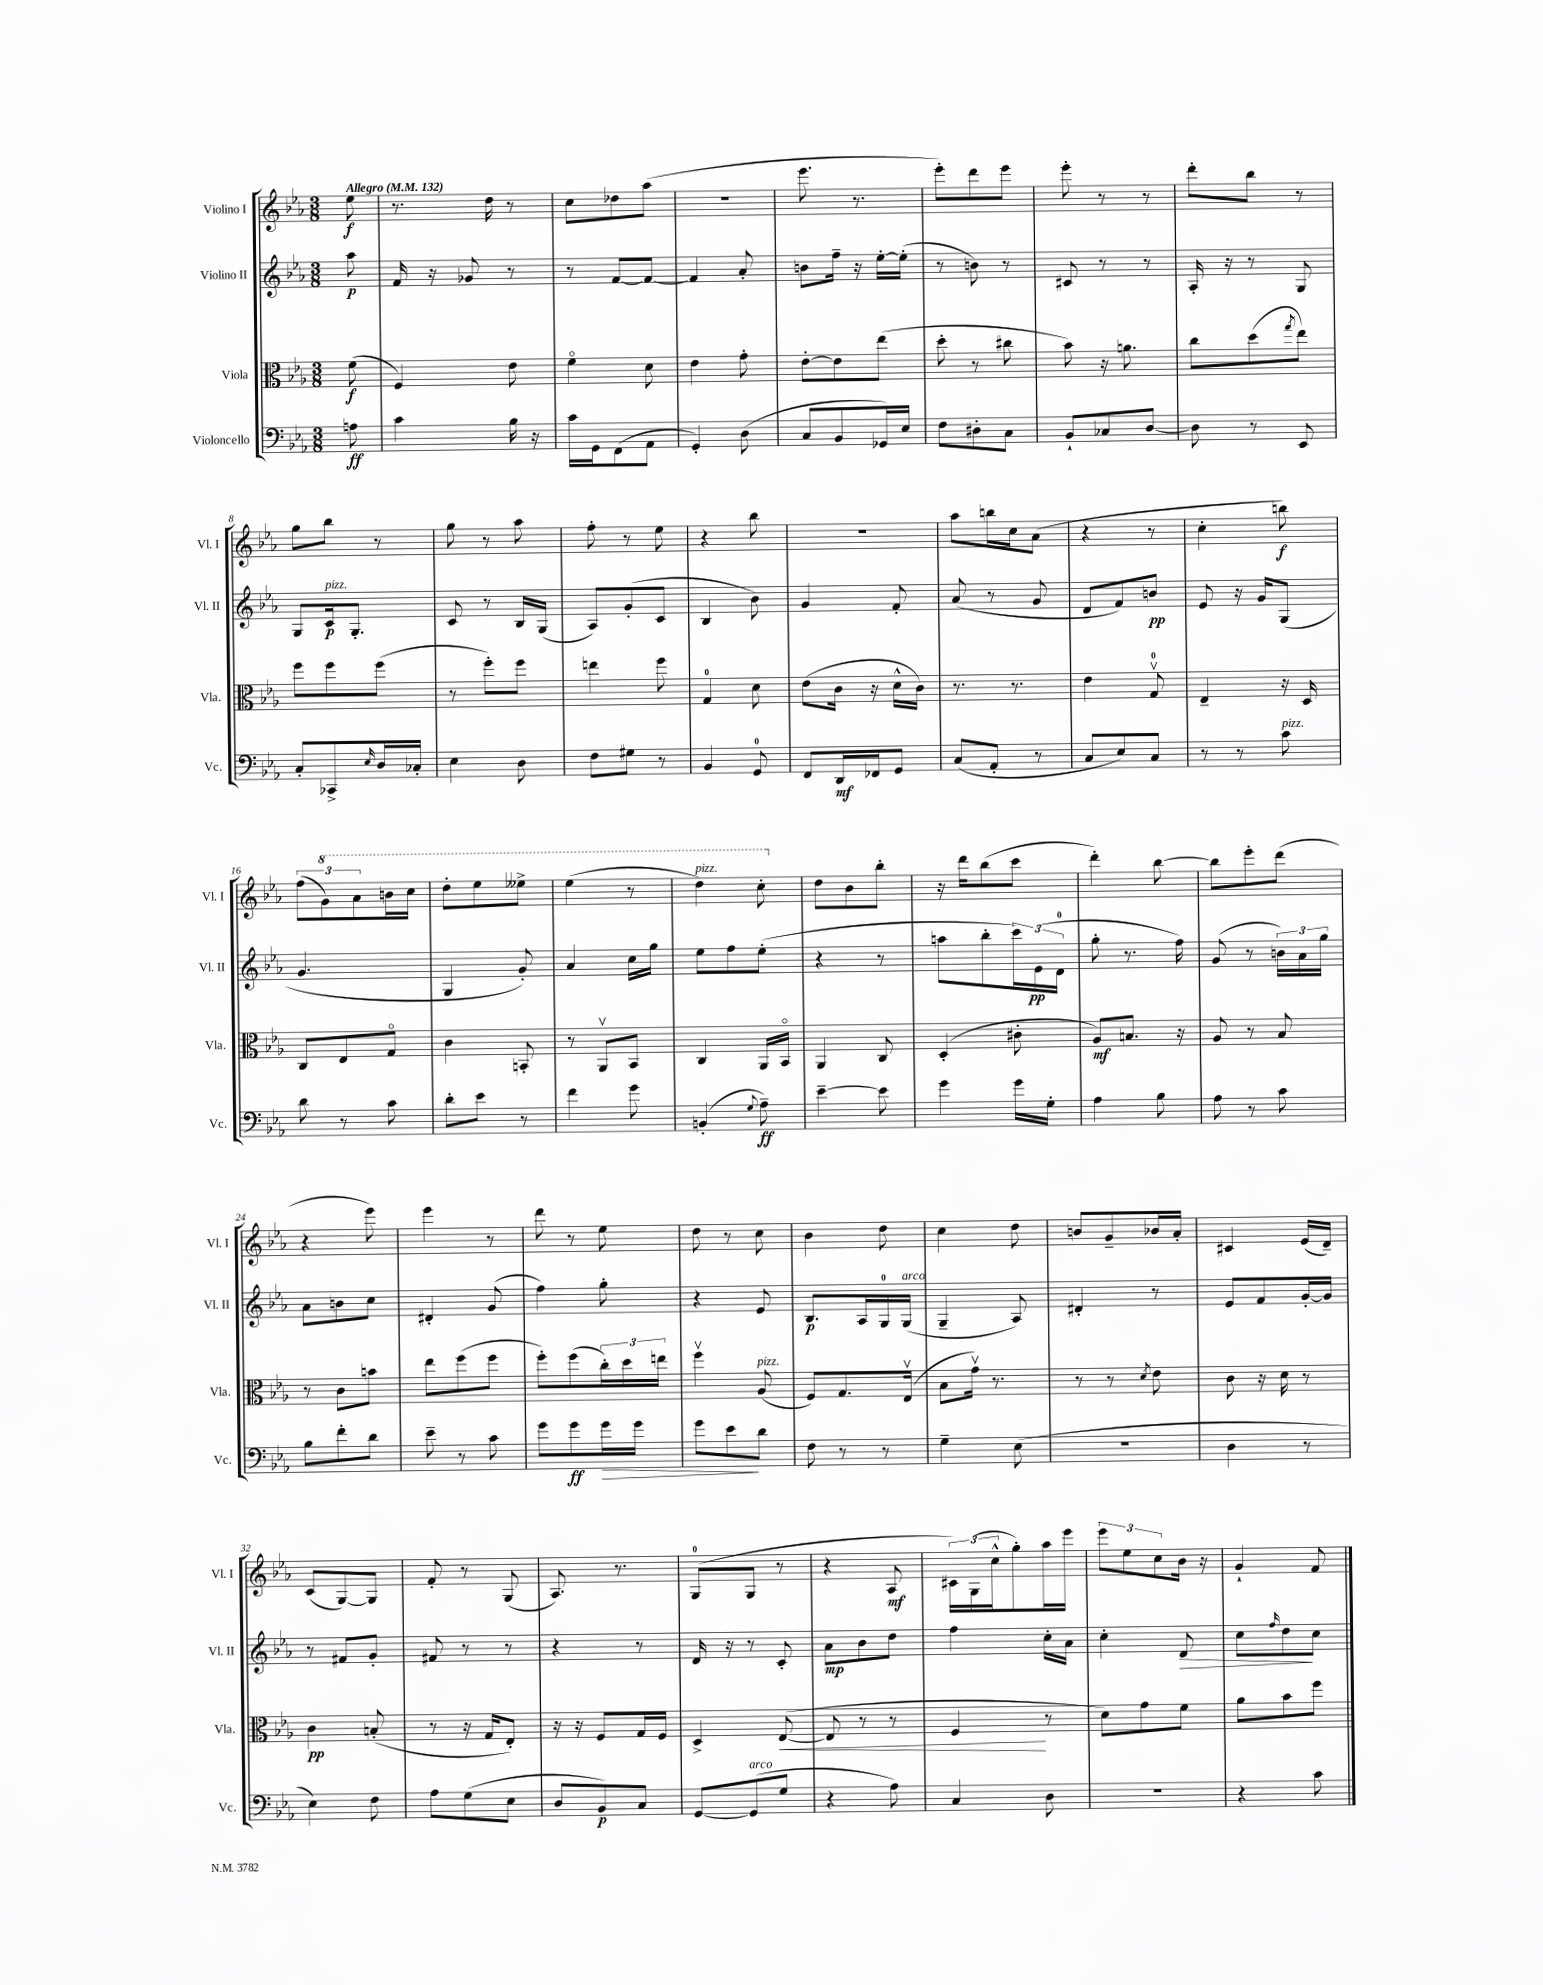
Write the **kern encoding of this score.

**kern	**dynam	**kern	**dynam	**kern	**dynam	**kern	**dynam
*part4	*part4	*part3	*part3	*part2	*part2	*part1	*part1
*staff4	*staff4	*staff3	*staff3	*staff2	*staff2	*staff1	*staff1
*I"Violoncello	*	*I"Viola	*	*I"Violino II	*	*I"Violino I	*
*I'Vc.	*	*I'Vla.	*	*I'Vl. II	*	*I'Vl. I	*
*clefF4	*	*clefC3	*	*clefG2	*	*clefG2	*
*k[b-e-a-]	*	*k[b-e-a-]	*	*k[b-e-a-]	*	*k[b-e-a-]	*
*M3/8	*	*M3/8	*	*M3/8	*	*M3/8	*
*MM132	*	*MM132	*	*MM132	*	*MM132	*
=	=	=	=	=	=	=	=
!	!	!	!	!	!	!LO:TX:a:B:t=Allegro	!
8An\	ff	(8f\	f	8aa-\	p	8ee-\	f
=1	=1	=1	=1	=1	=1	=1	=1
4c\	.	4F/)	.	16f/	.	8.r	.
.	.	.	.	16r	.	.	.
.	.	.	.	8g-X/	.	.	.
.	.	.	.	.	.	16dd\	.
16B-\	.	8e-\	.	8r	.	8r	.
16r	.	.	.	.	.	.	.
=2	=2	=2	=2	=2	=2	=2	=2
16c\LL	.	4f\	.	8r	.	8cc\L	.
16GG\J	.	.	.	.	.	.	.
(8FF\	.	.	.	[8f/L	.	8dd-X\	.
8AA-\J	.	8d\	.	8f/J_	.	(8aa-\J	.
=3	=3	=3	=3	=3	=3	=3	=3
4GG'/)	.	4e-\	.	4f/]	.	4.r	.
(8D\	.	8g'\	.	8a-'/	.	.	.
=4	=4	=4	=4	=4	=4	=4	=4
8C/L	.	[8e-'\L	.	8bn\L	.	8.eee-\	.
8BB-/	.	8e-\]	.	16ff~\Jk	.	.	.
.	.	.	.	16r	.	8.r	.
16GG-X/L)	.	(8ee-\J	.	[16ee-'\LL	.	.	.
16E-/JJ	.	.	.	(16ee-'\JJ]	.	.	.
=5	=5	=5	=5	=5	=5	=5	=5
8F\L	.	8dd'\	.	8r	.	8eee-'\L)	.
8D#X'\	.	8r	.	8bn\)	.	8ddd\	.
8C\J	.	8cc#X\	.	8r	.	8eee-\J	.
=6	=6	=6	=6	=6	=6	=6	=6
8BB-`/L	.	8b-\)	.	8c#X/	.	8eee-'\	.
8C-X/	.	16r	.	8r	.	8r	.
.	.	8.an\	.	.	.	.	.
[8D/J	.	.	.	8r	.	8r	.
=7	=7	=7	=7	=7	=7	=7	=7
8D\]	.	8cc\L	.	16A-'/	.	8ddd'\L	.
.	.	.	.	16r	.	.	.
8r	.	(8dd\	.	8r	.	8bb-\J	.
.	.	8qgg/	.	.	.	.	.
8EE-/	.	8ee-\J)	.	8G/	.	8r	.
!!LO:LB:g=z
=8	=8	=8	=8	=8	=8	=8	=8
8C'/L	.	8ff\L	.	8G/L	.	8gg\L	.
!	!	!	!	!LO:TX:a:i:t=pizz.	!	!	!
8CC-X^/	.	8ff\	.	16c/k	p	8bb-\J	.
.	.	.	.	8.G'/J	.	.	.
16qqE-/	.	.	.	.	.	.	.
16D/L	.	(8ff\J	.	.	.	8r	.
16C-X'/JJ	.	.	.	.	.	.	.
=9	=9	=9	=9	=9	=9	=9	=9
4E-\	.	8r	.	8c/	.	8gg\	.
.	.	8ff'\L)	.	8r	.	8r	.
8D\	.	8ff\J	.	16B-/LL	.	8aa-\	.
.	.	.	.	(16G/JJ	.	.	.
=10	=10	=10	=10	=10	=10	=10	=10
8F\L	.	4een\	.	8A-/L)	.	8ff'\	.
8G#X\J	.	.	.	(8g'/	.	8r	.
8r	.	8ff\	.	8c/J	.	8ee-\	.
=11	=11	=11	=11	=11	=11	=11	=11
4BB-/	.	4G/	.	4B-/	.	4r	.
8GG/	.	8d\	.	8b-\)	.	8bb-\	.
=12	=12	=12	=12	=12	=12	=12	=12
8FF/L	.	(8e-\L	.	4g/	.	4.r	.
16DD/L	mf	16c\Jk	.	.	.	.	.
16FF-X/J	.	16r	.	.	.	.	.
8GG/J	.	16d^^\LL	.	8f'/	.	.	.
.	.	16c\JJ)	.	.	.	.	.
=13	=13	=13	=13	=13	=13	=13	=13
(8C/L	.	8.r	.	(8a-/	.	8aa-\L	.
8AA-'/J	.	.	.	8r	.	16bbn\L	.
.	.	8.r	.	.	.	16cc\J	.
8r	.	.	.	8g/	.	(8a-\J	.
=14	=14	=14	=14	=14	=14	=14	=14
8C/L	.	4e-\	.	8d/L	.	4r	.
8E-/)	.	.	.	8f/)	.	.	.
8C/J	.	8Gv/	.	8bn/J	pp	8r	.
=15	=15	=15	=15	=15	=15	=15	=15
8r	.	4E-~/	.	8e-/	.	4cc'\	.
8r	.	.	.	16r	.	.	.
.	.	.	.	16g/KL	.	.	.
!LO:TX:a:i:t=pizz.	!	!	!	!	!	!	!
8c\	.	16r	.	(8G/J	.	8bbn\)	f
.	.	16D/	.	.	.	.	.
!!LO:LB:g=z
=16	=16	=16	=16	=16	=16	=16	=16
8d\	.	8C/L	.	4.g/	.	(12ff\L	.
*	*	*	*	*	*	*8va	*
.	.	.	.	.	.	12gg\)	.
8r	.	8E-/	.	.	.	.	.
.	.	.	.	.	.	12aa-\	.
8c\	.	8G/J	.	.	.	16bbn\L	.
.	.	.	.	.	.	16ccc\JJ	.
=17	=17	=17	=17	=17	=17	=17	=17
8d'\L	.	4c\	.	4G/	.	8ddd'\L	.
8e-\J	.	.	.	.	.	8eee-\	.
8r	.	8BBn'/	.	8g'/)	.	8eee--X^\J	.
=18	=18	=18	=18	=18	=18	=18	=18
4f\	.	8r	.	4a-/	.	(4eee-\	.
.	.	8AA-v/L	.	.	.	.	.
8g\	.	8BB-/J	.	16cc\LL	.	8r	.
.	.	.	.	16gg\JJ	.	.	.
=19	=19	=19	=19	=19	=19	=19	=19
!	!	!	!	!	!	!LO:TX:a:i:t=pizz.	!
(4BBn'/	.	4C/	.	8ee-\L	.	4ddd\)	.
.	.	.	.	8ff\	.	.	.
8qqG/	.	.	.	.	.	.	.
8A-~\)	ff	16AA-/LL	.	(8ee-'\J	.	8ccc'\	.
.	.	16BB-/JJ	.	.	.	.	.
=20	=20	=20	=20	=20	=20	=20	=20
*	*	*	*	*	*	*X8va	*
[4e-~\	.	4AA-/	.	4r	.	8dd\L	.
.	.	.	.	.	.	8b-\	.
8e-\]	.	8C/	.	8r	.	8bb-'\J	.
=21	=21	=21	=21	=21	=21	=21	=21
4g\	.	(4D'/	.	8aan\L	.	16r	.
.	.	.	.	.	.	16ddd\KL	.
.	.	.	.	8bb-'\	.	(8bb-\	.
16g\LL	.	8c#X'\	.	24ccc\L)	.	8ccc\J	.
.	.	.	.	(24e-\	pp	.	.
16G'\JJ	.	.	.	.	.	.	.
.	.	.	.	24d\JJ	.	.	.
=22	=22	=22	=22	=22	=22	=22	=22
4A-\	.	8A-/L)	mf	8gg'\	.	4ddd'\)	.
.	.	8.Bn/J	.	8.r	.	.	.
8B-\	.	.	.	.	.	[8bb-\	.
.	.	16r	.	16ff\)	.	.	.
=23	=23	=23	=23	=23	=23	=23	=23
8A-\	.	8A-/	.	(8g/	.	8bb-\L]	.
8r	.	8r	.	8r	.	8eee-'\	.
8c\	.	8B-/	.	24bn\LL)	.	(8ddd\J	.
.	.	.	.	24a-\	.	.	.
.	.	.	.	24gg\JJ	.	.	.
!!LO:LB:g=z
=24	=24	=24	=24	=24	=24	=24	=24
8B-\L	.	8r	.	8a-\L	.	4r	.
8f'\	.	8c\L	.	8bn\	.	.	.
8d\J	.	8bn\J	.	8cc\J	.	8eee-\)	.
=25	=25	=25	=25	=25	=25	=25	=25
8e-~\	.	8ee-\L	.	4d#X'/	.	4eee-\	.
8r	.	(8ff\	.	.	.	.	.
8c\	.	8ff\J	.	(8g/	.	8r	.
=26	=26	=26	=26	=26	=26	=26	=26
8g\L	.	8ff'\L)	.	4ff\)	.	8ddd\	.
8g\	ff	(8ff\	.	.	.	8r	.
!	!LO:HP:b	!	!	!	!	!	!
16g\L	>	24cc'\L)	.	8gg'\	.	8ee-\	.
.	.	24dd\	.	.	.	.	.
16g\JJ	.	.	.	.	.	.	.
.	.	24een\JJ	.	.	.	.	.
=27	=27	=27	=27	=27	=27	=27	=27
8g\L	.	4ffv\	.	4r	.	8dd\	.
8e-\	.	.	.	.	.	8r	.
!	!	!LO:TX:a:i:t=pizz.	!	!	!	!	!
8d\J	]	(8A-/	.	8e-/	.	8cc\	.
=28	=28	=28	=28	=28	=28	=28	=28
8F\	.	8F/L)	.	8.B-/L	p	4b-\	.
8r	.	8.G/	.	.	.	.	.
.	.	.	.	16A-/L	.	.	.
8r	.	.	.	16G/	.	8dd\	.
!	!	!	!	!LO:TX:a:i:t=arco	!	!	!
.	.	(16E-v/Jk	.	(16G/JJ	.	.	.
=29	=29	=29	=29	=29	=29	=29	=29
4G~\	.	8B-\L	.	4G~/	.	4cc\	.
.	.	16gv\Jk)	.	.	.	.	.
.	.	8.r	.	.	.	.	.
(8E-\	.	.	.	8A-/)	.	8dd\	.
=30	=30	=30	=30	=30	=30	=30	=30
4.r	.	8r	.	4d#X'/	.	8bn/L	.
.	.	8r	.	.	.	8g~/	.
.	.	8qd/	.	.	.	.	.
.	.	8e-\	.	8r	.	16b-X/L	.
.	.	.	.	.	.	16a-'/JJ	.
=31	=31	=31	=31	=31	=31	=31	=31
4D\	.	8c\	.	8e-/L	.	4c#X/	.
.	.	16r	.	8f/	.	.	.
.	.	16d\	.	.	.	.	.
8r	.	8r	.	[16g'/L	.	(16e-/LL	.
.	.	.	.	16g/JJ]	.	16d~/JJ)	.
!!LO:LB:g=z
=32	=32	=32	=32	=32	=32	=32	=32
4E-\)	.	4c\	pp	8r	.	(8c/L	.
.	.	.	.	8f#X/L	.	[8G/)	.
8F\	.	(8Bn'/	.	8g'/J	.	8G/J]	.
=33	=33	=33	=33	=33	=33	=33	=33
8A-\L	.	8r	.	8f#X/	.	8f'/	.
(8G\	.	16r	.	8r	.	8r	.
.	.	16G/KL	.	.	.	.	.
8E-\J	.	8E-'/J)	.	8r	.	(8G/	.
=34	=34	=34	=34	=34	=34	=34	=34
8D/L	.	16r	.	4r	.	8.A-/)	.
.	.	16r	.	.	.	.	.
8BB-/)	p	8F/L	.	.	.	.	.
.	.	.	.	.	.	8.r	.
8C/J	.	16G/L	.	8r	.	.	.
.	.	16F/JJ	.	.	.	.	.
=35	=35	=35	=35	=35	=35	=35	=35
[8GG/L	.	4D^/	.	16d/	.	(8G/L	.
.	.	.	.	16r	.	.	.
!LO:TX:a:i:t=arco	!	!	!	!	!	!	!
(8GG/]	.	.	.	8r	.	8G/J	.
!	!	!	!LO:HP:b	!	!	!	!
8G/J	.	([8E-/	<	8c'/	.	8r	.
=36	=36	=36	=36	=36	=36	=36	=36
4r	.	8E-/]	.	8a-\L	mp	4r	.
.	.	8r	.	8b-\	.	.	.
8A-\)	.	8r	.	8dd\J	.	8A-/	mf
=37	=37	=37	=37	=37	=37	=37	=37
4C/	.	4F/	.	4ff\	.	24c#X\LL)	.
.	.	.	.	.	.	(24G\	.
.	.	.	.	.	.	24cc^^\J	.
.	.	.	.	.	.	8gg'\)	.
8D\	.	8r	[	16cc'\LL	.	16aa-\L	.
.	.	.	.	16a-\JJ	.	16eee-\JJ	.
=38	=38	=38	=38	=38	=38	=38	=38
4.r	.	8d\L)	.	4cc'\	.	12eee-\L	.
.	.	.	.	.	.	12ee-\	.
.	.	8g\	.	.	.	.	.
.	.	.	.	.	.	12cc\	.
!	!	!	!	!	!LO:HP:b	!	!
.	.	8f\J	.	8d/	>	16b-\Jk	.
.	.	.	.	.	.	16r	.
=39	=39	=39	=39	=39	=39	=39	=39
4r	.	8a-\L	.	8cc\L	.	4g`/	.
.	.	.	.	16qqff/	.	.	.
.	.	8b-\	.	8dd\	.	.	.
8c\	.	8ff\J	.	8cc\J	]	8f/	.
==	==	==	==	==	==	==	==
*-	*-	*-	*-	*-	*-	*-	*-
